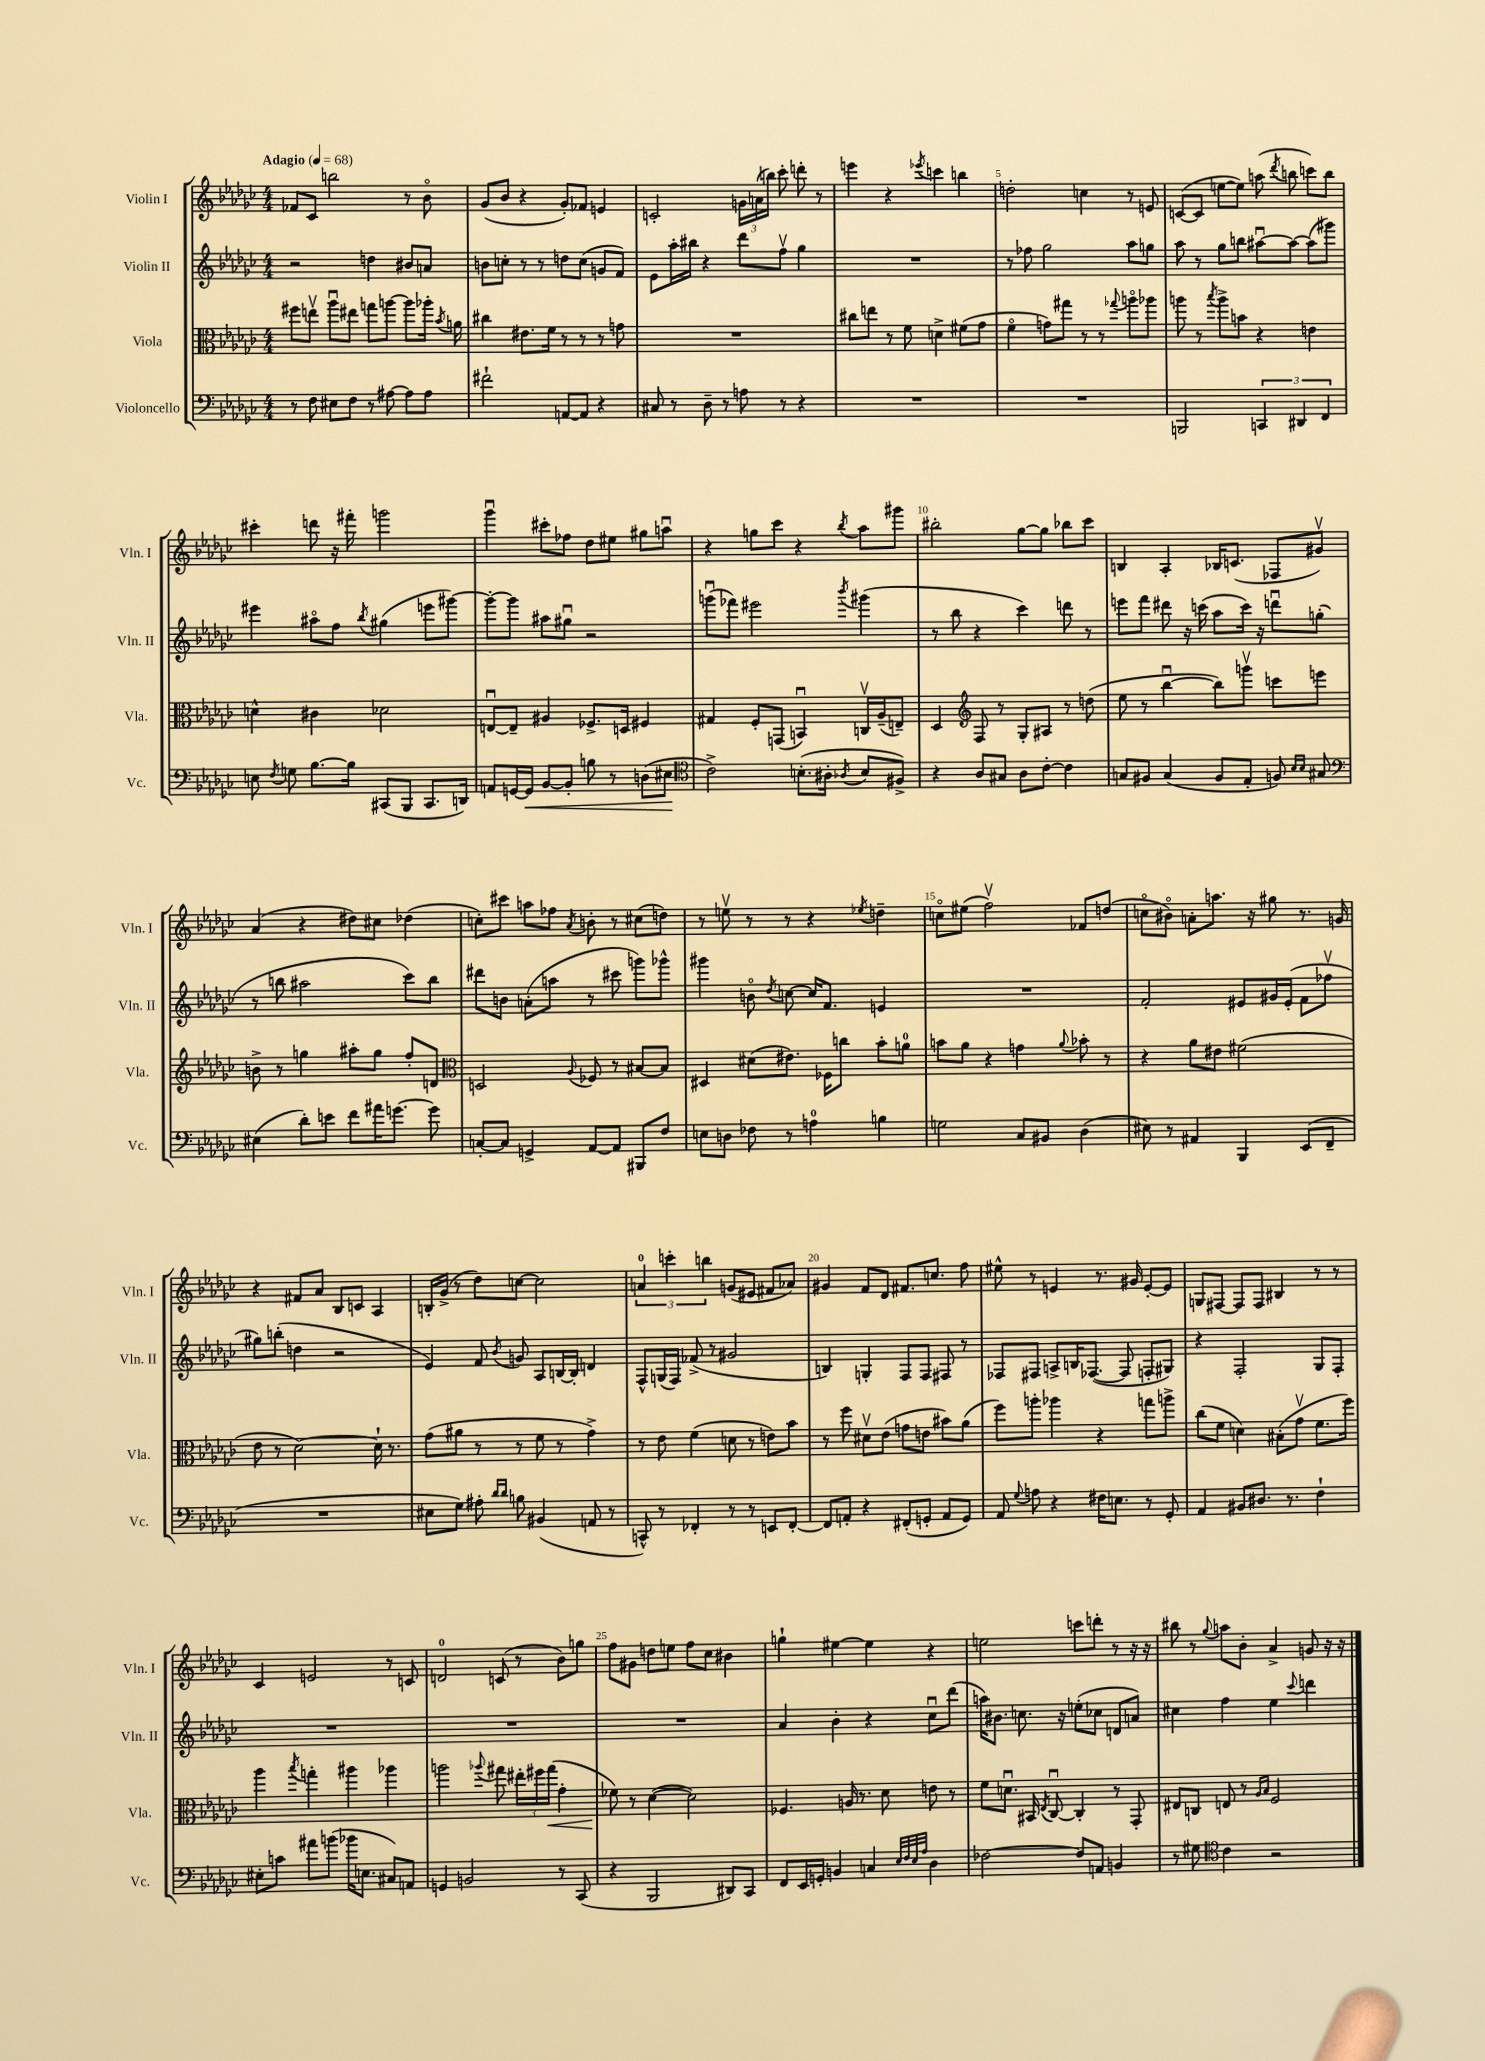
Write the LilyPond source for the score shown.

<<
\new StaffGroup <<
\new Staff = "s0" \with { instrumentName = "Violin I" shortInstrumentName = "Vln. I" } {
    \clef treble \key ges \major \numericTimeSignature \time 4/4 \tempo "Adagio" 4 = 68
    \autoBeamOff fes'8[ ces'8] b''2 r8 bes'8\flageolet |
    ges'8[( bes'8] r4 ges'8[-.) fes'8] e'4 |
    c'2-. \tuplet 3/2 { g'16[ a'16( b''16]) } ces'''8-. d'''8-. r8 |
    e'''4 r4 \acciaccatura { ees'''8 } c'''4 b''4 |
    d''2-. c''4 r8 e'8 |
    c'8[~( c'8] e''8[~ e''8]) a''8( \acciaccatura { des'''8 } b''8 c'''8[) b''8] |
    cis'''4-. d'''8 r16 fis'''16-. g'''2 |
    ges'''4\downbow cis'''8[-. fes''8] des''8[ eis''8] gis''8[ a''8]\downbow |
    r4 g''8[ ces'''8] r4 \acciaccatura { bes''8 } aes''8[ gis'''8] |
    bis''2-. ges''8[~ ges''8] bes''8[ ces'''8] |
    b4 aes4-. bes16[ c'8.]( fes8[ gis'8]\upbow) |
    aes'4( r4 dis''8[) cis''8] des''4( |
    c''8[-.) cis'''8] a''8[ fes''8] \acciaccatura { aes'8 } b'8-. r8 cis''8[( d''8]) |
    r8 e''8\upbow r8 r8 r4 \acciaccatura { ees''8 } d''4-- |
    c''8[\flageolet eis''8]( f''2\upbow) fes'8[ d''8]( |
    c''8[\flageolet bis'8]\flageolet) a'8[-. a''8.] r16 gis''8 r8. g'16 |
    r4 fis'8[ aes'8] bes8[ c'8] aes4 |
    b16[-. ges'16]->( r8 des''8[) c''8]~ c''2 |
    \tuplet 3/2 { a'4-0 c'''4-. b''4 } g'8[( eis'8] fis'8[ aes'8]) |
    gis'4 f'8[ des'8] fis'8.[ c''8.] f''8 |
    eis''8-^ r8 e'4 r8. gis'16 e'8[~-. e'8] |
    g8[ fis8]~ fis8[ fis8] bis4 r8 r8 |
    ces'4 e'2 r8 c'8 |
    d'2-0 c'8( r8 bes'8[) g''8] |
    f''8[ gis'8] d''8[ e''8] f''8[ ces''8] bis'4 |
    g''4-! eis''4~ eis''4 r4 |
    e''2 c'''8[ d'''8]-. r8 r16 r16 |
    bis''8 r8 \appoggiatura { ges''8 } a''8[ bes'8]-. aes'4-> g'8 r16 r16 \bar "|." |
}
\new Staff = "s1" \with { instrumentName = "Violin II" shortInstrumentName = "Vln. II" } {
    \clef treble \key ges \major \numericTimeSignature \time 4/4
    \autoBeamOff r2 d''4 bis'8[ a'8] |
    b'8[ c''8]-. r8 r8 d''8[ c''8]( g'8[ f'8]) |
    ees'8[ aes''16-. bis''16] r4 des'''8[ f''8]\upbow ges''4 |
    R1 |
    r8 fes''8 ges''2 aes''8[ g''8] |
    aes''8 r8 ges''8[ b''8] ais''8[~\downbow ais''8]~ ais''8[( gis'''8]) |
    eis'''4 ais''8[\flageolet f''8] \acciaccatura { bes''8 } gis''4( e'''8[ gis'''8]~) |
    gis'''8[~-. gis'''8] ais''8[ gis''8]\downbow r2 |
    g'''8[\downbow( fes'''8]) eis'''2 \acciaccatura { bes'''8 } gis'''4( |
    r8 bes''8 r4 ces'''4) d'''8 r8 |
    e'''8[ f'''8] dis'''8 r16 c'''16( aes''8[ c'''16]) r16 d'''8[\downbow g''8]-.( |
    r8 b''8 ais''2 ces'''8[) b''8] |
    dis'''8[ b'8] a'8[-.( a''8] r8 cis'''8 g'''8[) ges'''8]-^ |
    gis'''4 b'8\flageolet \acciaccatura { des''8 } c''8~ c''16[ f'8.] e'4 |
    R1 |
    f'2-. eis'8[ gis'16 eis'16]-.( f'8[ fes''8]\upbow |
    gis''8[) b''8]-.( d''4 r2 |
    ees'4) f'8 \acciaccatura { bes'8 } g'8 aes8[ b16~ b16]-. d'4 |
    f8[-^ g16( f16]) fes'8->( r8 gis'2 |
    b4) g4-. f8[ f8] fis8 r8 |
    fes8[ fis8] a8[-> b16 fes8.]~( fes8 f8[-. gis8]) |
    r4 f2-. ges8[ f8]-. |
    R1 |
    R1 |
    R1 |
    aes'4 bes'4-. r4 ces''8[\downbow des'''8]( |
    a''16[) bis'8.] c''8. r16 e''8[-.( ces''8] d'8[ a'8]) |
    cis''4 f''4 ees''4 \appoggiatura { ces'''8 } d'''4 \bar "|." |
}
\new Staff = "s2" \with { instrumentName = "Viola" shortInstrumentName = "Vla." } {
    \clef alto \key ges \major \numericTimeSignature \time 4/4
    \autoBeamOff fis''8[ e''8]\upbow aes''8[\downbow eis''8] g''8[ a''8]~ a''8[ aes''16]-. \acciaccatura { bes'8 } a'16 |
    cis''4 eis'8.[ f'16] r8 r8 r8 g'8 |
    R1 |
    cis''8[ e''8] r8 f'8 d'4-> fis'8[( ges'8] |
    f'4\flageolet g'8[) gis''8] r8 r8 \appoggiatura { ges''8 } a''8[\flageolet aes''8] |
    a''8 r8 \acciaccatura { bes''8 } a''8[-> b'8] r4 e'4 |
    d'4-^ cis'4 des'2 |
    e8[~\downbow e8]-- ais4 fes8.[-> d16] fis4 |
    gis4 f8[-. g,8]( b,4\downbow) c16[\upbow aes16--( e8]--) |
    des4 \clef treble f8 r8 ges8[-. ais8] r8 d''8( |
    ees''8 r8 bes''4~\downbow bes''8[) g'''8]\upbow c'''8[ e'''8] |
    b'8-> r8 g''4 ais''8[-. g''8] f''8[-. d'8] |
    \clef alto d2 \appoggiatura { aes8 } fes8 r8 bis8[~ bis8] |
    dis4 dis'8[( eis'8.]) fes16[ c''8] bes'8[-. a'8]-0 |
    b'8[ aes'8] r4 g'4 \appoggiatura { aes'8 } bes'8-. r8 |
    r4 aes'8[ eis'8] fis'2( |
    ees'8 r8 des'2~) des'16-! r8. |
    ges'8[( ais'8] r8 r8 f'8 r8 ges'4->) |
    r8 ees'8 f'4( d'8 r8 e'8[) bes'8] |
    r8 f''8 dis'8[\upbow ees'8]( g'8[ e'8] bis'8[) aes'8]( |
    f''8[) a''8]-. aes''4 r4 g''8[ a''8]-> |
    ces''8[( f'8] d'4) bis8[-.( ges'8]\upbow f'8.[ f''16]) |
    aes''4 \acciaccatura { bes''8 } g''4-. ais''4 aes''4 |
    a''2 \appoggiatura { aes''8 } gis''8 \tuplet 3/2 { eis''16[-. fis''16 gis''16]\<( } ges'4-. |
    fes'8\!) r8 des'4~( des'2) |
    fes4. a16 r8. des'8 e'8 r8 |
    f'8[ d'8.]\downbow bis,16 \acciaccatura { ees8 } ces8~\downbow ces4-. r8 ges,8-. |
    eis8[ c8] e8 r8 \grace { aes16[ bes16] } f2 \bar "|." |
}
\new Staff = "s3" \with { instrumentName = "Violoncello" shortInstrumentName = "Vc." } {
    \clef bass \key ges \major \numericTimeSignature \time 4/4
    \autoBeamOff r8 f8 eis8[ f8] r8 ais8~ ais8[ ais8] |
    fis'2-! a,8[~ a,8] r4 |
    cis8 r8 des8-- r8 a8 r8 r4 |
    R1 |
    R1 |
    b,,2 \tuplet 3/2 { c,4 dis,4 f,4 } |
    e8 \acciaccatura { f8 } g8 bes8.[~ bes16] cis,8[( bes,,8] cis,8.[ d,16]) |
    a,8[ g,16~ g,16]\< bes,8[~ bes,8]-. b8 r8 d8[( eis8]\! |
    \clef tenor ces'2->) b8.[-.( ais16]-. \acciaccatura { aes8 } b8[ fis8]->) |
    r4 aes8[ gis8] aes8[ ces'8]~-. ces'4 |
    g8[ fis8] g4( fis8[ ees8]-. f8) \grace { bes16[ bes16] } gis8 |
    \clef bass eis4( des'8[-.) e'8] f'8[ ais'16 g'8.]~ g'8 |
    c8[~-. c8] g,4-> aes,8[~ aes,8] bis,,8[ f8] |
    e8[ d8] fes8 r8 a4-0 b4 |
    g2 ces8[ bis,8] des4( |
    eis8) r8 ais,4 bes,,4 ees,8[( f,8]-- |
    R1 |
    eis8[ ges8]) ais8-. \grace { des'16[ des'16] } b8 bis,4( a,8 r8 |
    c,8-^) r8 fes,4-. r8 r8 e,8[ fes,8]~-. |
    fes,8[ a,8]-. r4 fis,8[-.( g,8]-. a,8[ g,8]) |
    aes,8 \appoggiatura { ges8 } a8 r4 fis16[ e8.] r8 ges,8-. |
    aes,4 bis,8[ dis8.] r8. f4-! |
    eis8[-. c'8] ais'8[ b'8]( bes'16[ e8.] cis8[) a,8] |
    g,4 b,2 r8 ces,8( |
    r4 bes,,2 dis,8[) ces,8] |
    f,8[ ees,16 g,16]-. b,4 c4 \grace { ees32[ f32 ees32 aes32] } des4 |
    fes2~ fes8[ a,8] b,4 |
    r8 gis8 \clef tenor ces'4 r2 \bar "|." |
}
>>
>>
\layout { \context { \Score \override BarNumber.break-visibility = ##(#f #t #t) barNumberVisibility = #(every-nth-bar-number-visible 5) } }
